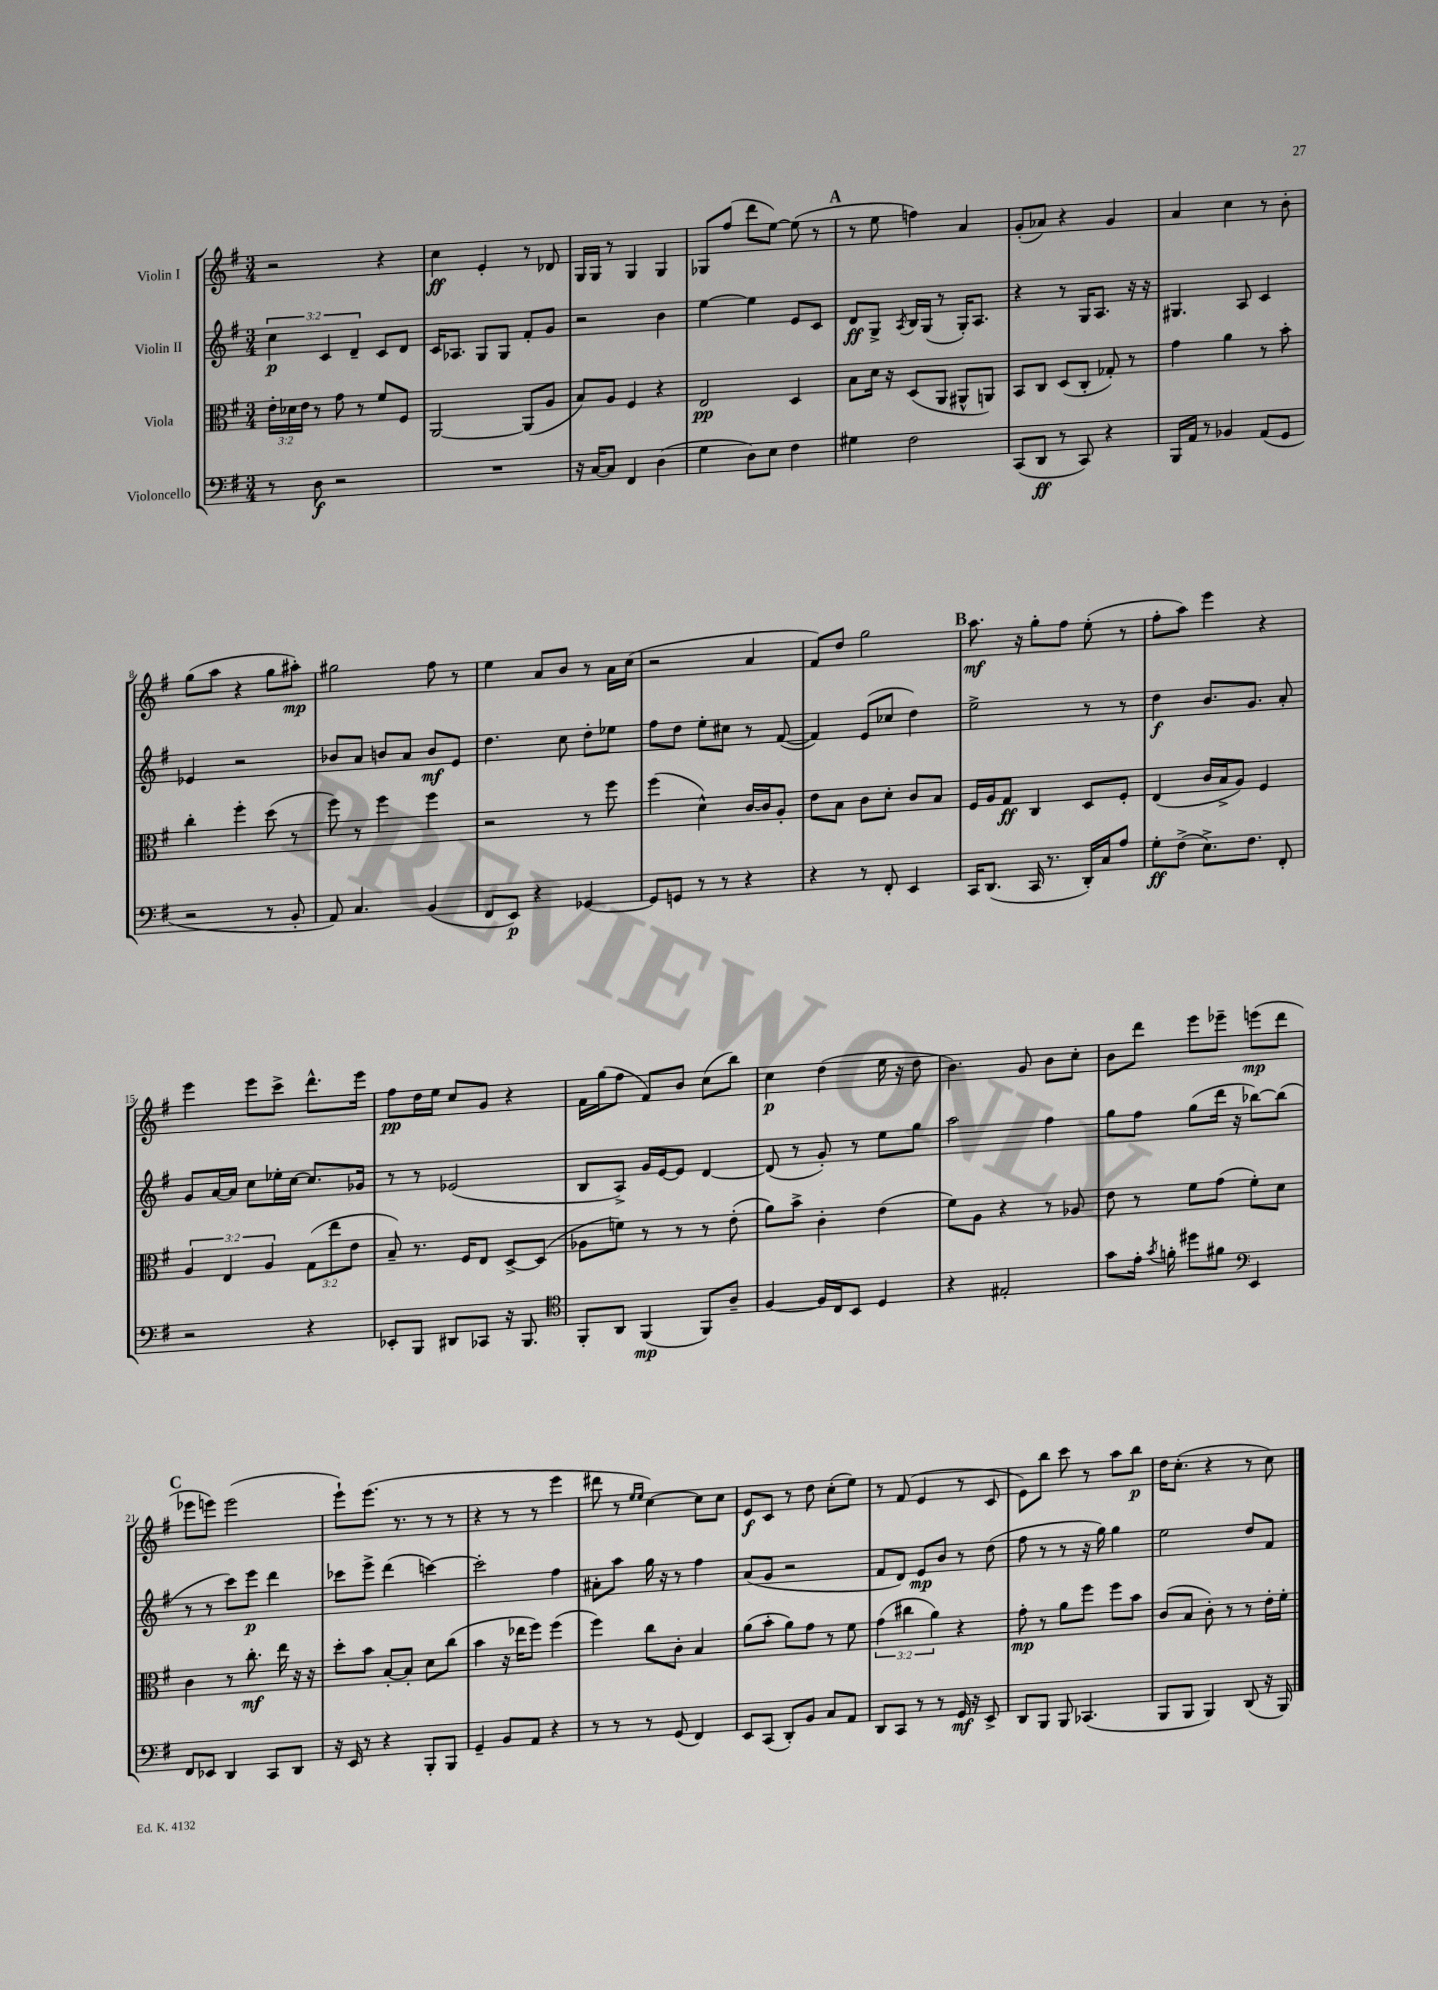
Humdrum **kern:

**kern	**dynam	**kern	**dynam	**kern	**dynam	**kern	**dynam
*part4	*part4	*part3	*part3	*part2	*part2	*part1	*part1
*staff4	*staff4	*staff3	*staff3	*staff2	*staff2	*staff1	*staff1
*I"Violoncello	*	*I"Viola	*	*I"Violin II	*	*I"Violin I	*
*clefF4	*	*clefC3	*	*clefG2	*	*clefG2	*
*k[f#]	*	*k[f#]	*	*k[f#]	*	*k[f#]	*
*M3/4	*	*M3/4	*	*M3/4	*	*M3/4	*
=1	=1	=1	=1	=1	=1	=1	=1
8r	.	24e'\LL	.	6cc\	p	2r	.
.	.	24d-X\	.	.	.	.	.
.	.	24e\JJ	.	.	.	.	.
8D\	f	8r	.	.	.	.	.
.	.	.	.	6c/	.	.	.
2r	.	8g\	.	.	.	.	.
.	.	.	.	6d~/	.	.	.
.	.	8r	.	.	.	.	.
.	.	8f#/L	.	8c/L	.	4r	.
.	.	8F#/J	.	8d/J	.	.	.
=2	=2	=2	=2	=2	=2	=2	=2
2.r	.	[2AA/	.	16c/KL	.	4cc\	ff
.	.	.	.	8.A-X/J	.	.	.
.	.	.	.	8G/L	.	4e'/	.
.	.	.	.	8G/J	.	.	.
.	.	(8AA/L]	.	8f#'/L	.	8r	.
.	.	8A/J	.	8g/J	.	8d-X/	.
=3	=3	=3	=3	=3	=3	=3	=3
16r	.	8B/L)	.	2r	.	16G/LL	.
[16C/KL	.	.	.	.	.	16G/JJ	.
8C/J]	.	8A/J	.	.	.	8r	.
4FF#/	.	4F#/	.	.	.	4G/	.
(4D\	.	4r	.	4b\	.	4G/	.
=4	=4	=4	=4	=4	=4	=4	=4
4G\	.	2E/	pp	[4ee\	.	8G-X/L	.
.	.	.	.	.	.	(8ff#/J	.
8D\L)	.	.	.	4ee\]	.	8ddd\L	.
8E\J	.	.	.	.	.	[8ee\J)	.
4F#\	.	4D/	.	8e/L	.	(8ee\]	.
.	.	.	.	8c/J	.	8r	.
!!LO:REH:place=s1:t=A
=5	=5	=5	=5	=5	=5	=5	=5
4G#X\	.	8B\L	.	8d/L	ff	8r	.
.	.	16d\Jk	.	8G^/J	.	8ee\	.
.	.	16r	.	.	.	.	.
.	.	.	.	8qA/	.	.	.
2F#\	.	(8D/L	.	16B/LL	.	4ffn\)	.
.	.	.	.	(16G/JJ	.	.	.
.	.	8AA/J	.	8r	.	.	.
.	.	8AA#X^^/L	.	16G'/KL)	.	4a/	.
.	.	.	.	8.A/J	.	.	.
.	.	8AAn/J)	.	.	.	.	.
=6	=6	=6	=6	=6	=6	=6	=6
(8CC/L	.	8BB/L	.	4r	.	(8g'/L	.
8DD/J	ff	8C/J	.	.	.	8a-X/J)	.
8r	.	(8D/L	.	8r	.	4r	.
8CC/)	.	8C'/J	.	16G/KL	.	.	.
.	.	.	.	8.A/J	.	.	.
4r	.	8G-X'/)	.	.	.	4g/	.
.	.	8r	.	16r	.	.	.
.	.	.	.	16r	.	.	.
=7	=7	=7	=7	=7	=7	=7	=7
16BBB/LL	.	4g\	.	4.G#X/	.	4a/	.
16AA/JJ	.	.	.	.	.	.	.
8r	.	.	.	.	.	.	.
4BB-X/	.	4a\	.	.	.	4cc\	.
.	.	.	.	8A/	.	.	.
(8AA/L	.	8r	.	4c/	.	8r	.
8GG/J	.	8b'\	.	.	.	8b'\	.
!!LO:LB:g=z
=8	=8	=8	=8	=8	=8	=8	=8
2r	.	4cc'\	.	4e-X/	.	(8gg\L	.
.	.	.	.	.	.	8aa\J	.
.	.	4ff#'\	.	2r	.	4r	.
8r	.	(8dd\	.	.	.	8gg\L	.
8BB'/	.	8r	.	.	.	8aa#X'\J)	mp
=9	=9	=9	=9	=9	=9	=9	=9
8AA/)	.	8ff#\)	.	8b-X/L	.	2gg#X\	.
4.C/	.	8r	.	8a/J	.	.	.
.	.	4ff#\	.	8bn/L	.	.	.
.	.	.	.	8a/J	.	.	.
(4BB/	.	4ff#\	.	8b/L	mf	8ff#\	.
.	.	.	.	8e/J	.	8r	.
=10	=10	=10	=10	=10	=10	=10	=10
8FF#/L	.	2r	.	4.dd\	.	4ee\	.
8EE/J)	p	.	.	.	.	.	.
4r	.	.	.	.	.	8a/L	.
.	.	.	.	8cc\	.	8b/J	.
[4GG-X/	.	8r	.	8dd'\L	.	8r	.
.	.	8ff#\	.	8ee-X\J	.	16a\LL	.
.	.	.	.	.	.	(16cc\JJ	.
=11	=11	=11	=11	=11	=11	=11	=11
8GG-/L]	.	(4ff#\	.	8ff#\L	.	2r	.
8GGn/J	.	.	.	8dd\J	.	.	.
8r	.	4d^^\)	.	8ee'\L	.	.	.
8r	.	.	.	8cc#X\J	.	.	.
4r	.	[16c/LL	.	8r	.	4a/	.
.	.	16c/J]	.	.	.	.	.
.	.	8A'/J	.	([8f#/	.	.	.
=12	=12	=12	=12	=12	=12	=12	=12
4r	.	8e\L	.	4f#/])	.	8f#/L)	.
.	.	8B\J	.	.	.	8dd/J	.
8r	.	8c\L	.	(8e/L	.	2gg\	.
8FF#'/	.	8d'\J	.	8cc-X/J	.	.	.
4EE/	.	8c/L	.	4dd\)	.	.	.
.	.	8B/J	.	.	.	.	.
!!LO:REH:place=s1:t=B
=13	=13	=13	=13	=13	=13	=13	=13
16CC/KL	.	16F#/LL	.	2ee^\	.	8.aa\	mf
(8.DD/J	.	16A/J	.	.	.	.	.
.	.	8G/J	ff	.	.	.	.
.	.	.	.	.	.	16r	.
16CC/	.	4C/	.	.	.	8gg'\L	.
8.r	.	.	.	.	.	.	.
.	.	.	.	.	.	8ff#\J	.
16DD'/LL)	.	8D/L	.	8r	.	(8ee'\	.
16C/J	.	.	.	.	.	.	.
8A/J	.	8F#'/J	.	8r	.	8r	.
=14	=14	=14	=14	=14	=14	=14	=14
8G'\L	ff	(4E/	.	4dd\	f	8ff#'\L	.
(8F#^\J	.	.	.	.	.	8aa\J)	.
8.E^\L)	.	16c/LL	.	8.b/L	.	4eee\	.
.	.	16B^/J	.	.	.	.	.
.	.	8A/J)	.	.	.	.	.
8.F#\J	.	.	.	8.g/J	.	.	.
.	.	4F#/	.	.	.	4r	.
8FF#'/	.	.	.	8a'/	.	.	.
!!LO:LB:g=z
=15	=15	=15	=15	=15	=15	=15	=15
2r	.	6A/	.	8g/L	.	4eee\	.
.	.	.	.	[16a/L	.	.	.
.	.	6E/	.	.	.	.	.
.	.	.	.	16a/JJ]	.	.	.
.	.	.	.	8cc\L	.	8eee\L	.
.	.	6A/	.	.	.	.	.
.	.	.	.	16ee-X'\L	.	8ccc^\J	.
.	.	.	.	[16cc\JJ	.	.	.
4r	.	(12G\L	.	8.cc/L]	.	8.ddd^^\L	.
.	.	12ee\	.	.	.	.	.
.	.	12e\J	.	.	.	.	.
.	.	.	.	16g-X/Jk	.	16eee\Jk	.
=16	=16	=16	=16	=16	=16	=16	=16
8EE-X'/L	.	8B~/)	.	8r	.	8ff#\L	pp
8BBB/J	.	8.r	.	8r	.	16dd\L	.
.	.	.	.	.	.	16ee\JJ	.
8DD#X/L	.	.	.	(2e-X/	.	8cc/L	.
.	.	16F#/KL	.	.	.	.	.
8CC-X/J	.	8E/J	.	.	.	8g/J	.
16r	.	[8D^/L	.	.	.	4r	.
8.BBB/	.	.	.	.	.	.	.
.	.	(8D/J]	.	.	.	.	.
=17	=17	=17	=17	=17	=17	=17	=17
*clefC4	*	*	*	*	*	*	*
8FF#'/L	.	8A-X\L	.	8B/L	.	16f#\LL	.
.	.	.	.	.	.	(16gg\J	.
8AA/J	.	8fn\J)	.	8A^/J)	.	8ff#\J	.
(4FF#/	mp	8r	.	16g/LL	.	8f#/L)	.
.	.	.	.	[16e/J	.	.	.
.	.	8r	.	8e/J]	.	8b/J	.
8FF#/L)	.	8r	.	[4d/	.	(8cc\L	.
8A~/J	.	(8e'\	.	.	.	8bb\J)	.
=18	=18	=18	=18	=18	=18	=18	=18
[4F#/	.	8a\L)	.	(8d/]	.	4cc\	p
.	.	8b^\J	.	8r	.	.	.
16F#/LL]	.	4c'\	.	8g'/)	.	(4dd\	.
16C/J	.	.	.	.	.	.	.
8BB/J	.	.	.	8r	.	.	.
4D/	.	(4e\	.	8ee\L	.	16ee\	.
.	.	.	.	.	.	16r	.
.	.	.	.	8gg\J	.	8dd\	.
=19	=19	=19	=19	=19	=19	=19	=19
4r	.	8f#\L)	.	2aa\	.	4.b\)	.
.	.	8A\J	.	.	.	.	.
2E#X'/	.	4r	.	.	.	.	.
.	.	.	.	.	.	8g/	.
.	.	8r	.	4ff#\	.	8b\L	.
.	.	8A-X/	.	.	.	8cc'\J	.
=20	=20	=20	=20	=20	=20	=20	=20
8g\L	.	8e\	.	8gg\L	.	8b\L	.
16e'\Jk	.	8r	.	8ff#\J	.	8ddd\J	.
8qg/	.	.	.	.	.	.	.
16fn'\	.	.	.	.	.	.	.
8dd#X\L	.	8f#\L	.	(8gg\L	.	8eee\L	.
8f#X\J	.	(8g\J	.	16ddd\Jk	.	8eee-X~\J	.
.	.	.	.	16r	.	.	.
*clefF4	*	*	*	*	*	*	*
4EE/	.	8f#'\L)	.	[8bb-X\L)	.	(8eeen\L	mp
.	.	8d\J	.	(8bb-\J]	.	8ddd\J	.
!!LO:LB:g=z
!!LO:REH:place=s1:t=C
=21	=21	=21	=21	=21	=21	=21	=21
8FF#/L	.	4c\	.	8r	.	8eee-X\L	.
8EE-X/J	.	.	.	8r	.	8eeen\J)	.
4DD/	.	8r	.	8ccc\L)	.	(2eee\	.
.	.	8.cc'\	mf	8eee\J	p	.	.
8CC/L	.	.	.	4ddd\	.	.	.
.	.	16ee\	.	.	.	.	.
8DD/J	.	16r	.	.	.	.	.
.	.	16r	.	.	.	.	.
=22	=22	=22	=22	=22	=22	=22	=22
16r	.	8dd'\L	.	8ccc-X\L	.	8eee`\L)	.
16EE/	.	.	.	.	.	.	.
8r	.	8b\J	.	8eee^\J	.	(8.eee\J	.
4r	.	[8B'/L	.	(4ddd\	.	.	.
.	.	.	.	.	.	8.r	.
.	.	8B'/J]	.	.	.	.	.
8BBB'/L	.	8d\L	.	[4cccn\)	.	8r	.
8BBB/J	.	(8cc\J	.	.	.	8r	.
=23	=23	=23	=23	=23	=23	=23	=23
4GG~/	.	4b\	.	2ccc'\]	.	4r	.
8BB/L	.	16r	.	.	.	8r	.
.	.	16ee-X\KL	.	.	.	.	.
8AA/J	.	8ff#\J)	.	.	.	8r	.
4r	.	(4ff#\	.	4ff#\	.	4eee\	.
=24	=24	=24	=24	=24	=24	=24	=24
8r	.	4ff#\)	.	8a#X'\L	.	8ddd#X\	.
8r	.	.	.	8aa\J	.	8r	.
.	.	.	.	.	.	16qqee/LL	.
.	.	.	.	.	.	16qqee/JJ	.
8r	.	8cc\L	.	16gg\	.	[4cc\)	.
.	.	.	.	16r	.	.	.
(8GG/	.	8c'\J	.	8r	.	.	.
4FF#/)	.	4B/	.	4ff#\	.	8cc\L]	.
.	.	.	.	.	.	8cc\J	.
=25	=25	=25	=25	=25	=25	=25	=25
8EE/L	.	(8a\L	.	(8a/L	.	8e/L	f
(8CC/J	.	8b'\J	.	8g/J	.	8c/J	.
8DD'/L)	.	8a\L)	.	2r	.	8r	.
8BB/J	.	8g\J	.	.	.	8dd\	.
8C/L	.	8r	.	.	.	(8cc'\L	.
8AA/J	.	8f#\	.	.	.	8ee\J)	.
=26	=26	=26	=26	=26	=26	=26	=26
8DD/L	.	(6g\	.	8f#/L	.	8r	.
8CC/J	.	.	.	8d/J)	.	(8f#/	.
.	.	6cc#X\	.	.	.	.	.
8r	.	.	.	8e/L	mp	4e/	.
.	.	6a\)	.	.	.	.	.
8r	.	.	.	8b/J	.	.	.
16GG/	mf	4r	.	8r	.	8r	.
16r	.	.	.	.	.	.	.
8EE^/	.	.	.	(8dd\	.	8c/	.
=27	=27	=27	=27	=27	=27	=27	=27
8DD/L	.	8g'\	mp	8ff#\	.	8e\L)	.
8BBB/J	.	8r	.	8r	.	8bb\J	.
8BBB/	.	8a\L	.	8r	.	8ccc\	.
(4.CC-X/	.	8ff#\J	.	16r	.	8r	.
.	.	.	.	16gg\)	.	.	.
.	.	8ff#\L	.	4gg\	.	8aa\L	.
.	.	8b\J	.	.	.	8bb\J	p
=28	=28	=28	=28	=28	=28	=28	=28
8BBB/L	.	(8c/L	.	2ee\	.	16dd\KL	.
.	.	.	.	.	.	(8.cc'\J	.
8BBB/J	.	8B/J	.	.	.	.	.
4BBB/)	.	8c'\)	.	.	.	4r	.
.	.	8r	.	.	.	.	.
(8DD/	.	8r	.	8dd/L	.	8r	.
16r	.	16e'\LL	.	8f#/J	.	8cc\)	.
16BBB/)	.	16f#'\JJ	.	.	.	.	.
==	==	==	==	==	==	==	==
*-	*-	*-	*-	*-	*-	*-	*-
